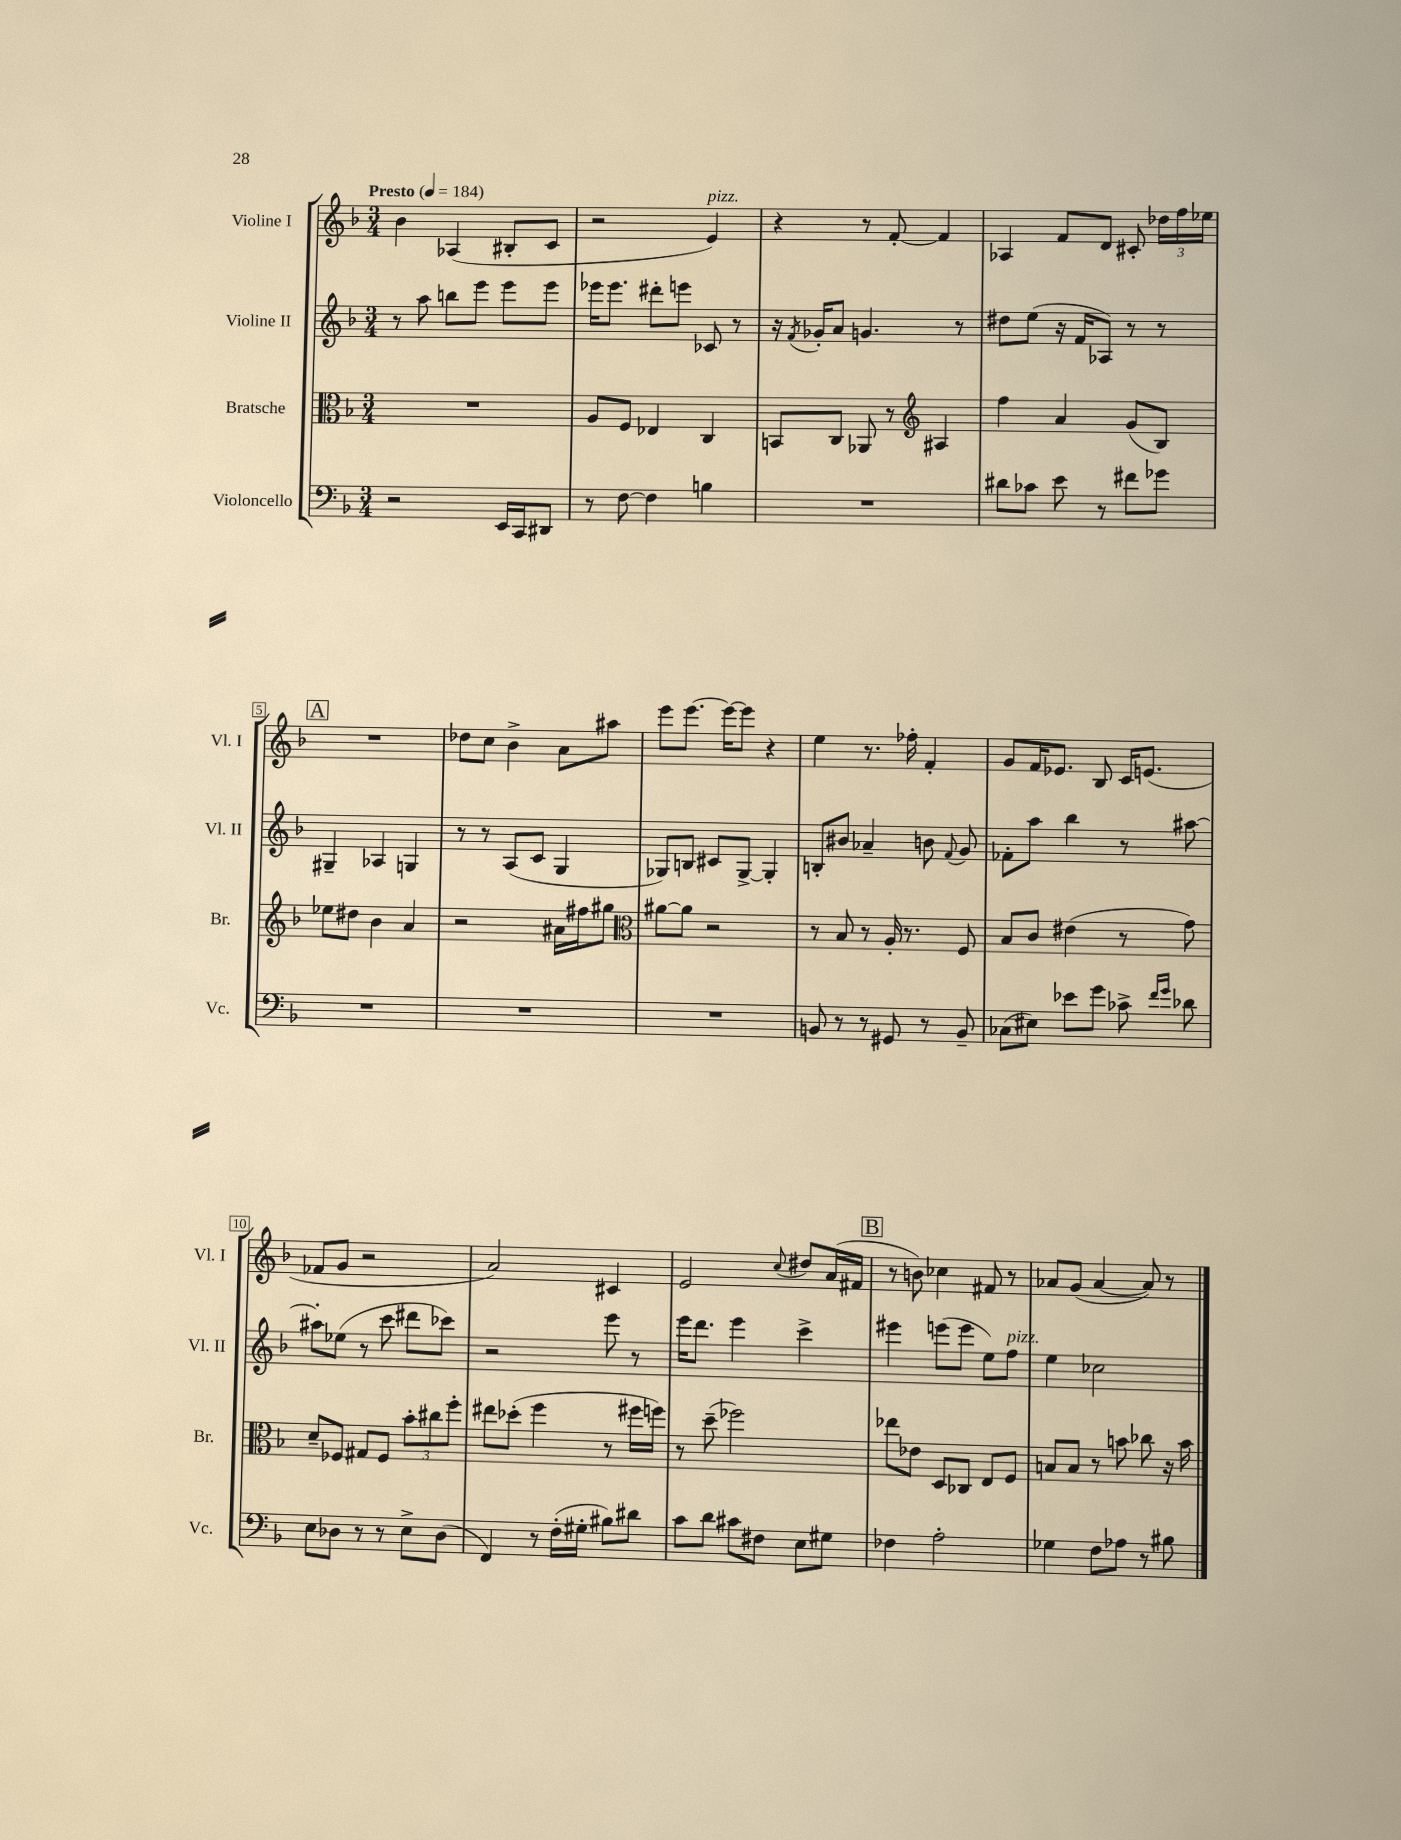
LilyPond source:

<<
\new StaffGroup <<
\new Staff = "s0" \with { instrumentName = "Violine I" shortInstrumentName = "Vl. I" } {
    \clef treble \key f \major \numericTimeSignature \time 3/4 \tempo "Presto" 4 = 184
    \autoBeamOff bes'4 aes4( bis8[-. c'8] |
    r2 e'4^\markup { \italic "pizz." }) |
    r4 r8 f'8~-. f'4 |
    aes4 f'8[ d'8] cis'8-. \tuplet 3/2 { des''16[ f''16 ees''16] } |
    \mark \markup { \box "A" } R2. |
    des''8[ c''8] bes'4-> a'8[ ais''8] |
    e'''8[ e'''8.]~ e'''16[~ e'''8] r4 |
    e''4 r8. fes''16-. f'4-. |
    g'8[ f'16 ees'8.] bes8 c'16[ e'8.]( |
    fes'8[ g'8] r2 |
    a'2) cis'4 |
    e'2 \appoggiatura { c''8 } dis''8[ a'16( fis'16] |
    \mark \markup { \box "B" } r8 b'8) ces''4 fis'8 r8 |
    aes'8[ g'8]( aes'4~ aes'8) r8 \bar "|." |
}
\new Staff = "s1" \with { instrumentName = "Violine II" shortInstrumentName = "Vl. II" } {
    \clef treble \key f \major \numericTimeSignature \time 3/4
    \autoBeamOff r8 a''8 b''8[ e'''8] e'''8[ e'''8] |
    ees'''16[ ees'''8.] dis'''8[-. e'''8] ces'8 r8 |
    r16 \acciaccatura { f'8 } ges'16[-. a'8] g'4. r8 |
    dis''8[ e''8]( r16 f'16[ aes8]) r8 r8 |
    \mark \markup { \box "A" } gis4-- aes4 g4 |
    r8 r8 a8[( c'8] g4 |
    ges8[) b8] cis'8[ ges8]~-> ges4-. |
    b8[-. bis'8] aes'4-- b'8 \appoggiatura { f'8 } g'8 |
    fes'8[-. a''8] bes''4 r8 ais''8~ |
    ais''8[-. ees''8]( r8 c'''8 dis'''8[ ces'''8]) |
    r2 e'''8 r8 |
    e'''16[ d'''8.] e'''4 c'''4-> |
    \mark \markup { \box "B" } eis'''4 e'''8[( e'''8] e''8[) f''8]^\markup { \italic "pizz." } |
    e''4 ces''2 \bar "|." |
}
\new Staff = "s2" \with { instrumentName = "Bratsche" shortInstrumentName = "Br." } {
    \clef alto \key f \major \numericTimeSignature \time 3/4
    \autoBeamOff R2. |
    a8[ f8] ees4 c4 |
    b,8[ c8] aes,8 r8 \clef treble ais4 |
    f''4 a'4 g'8[( bes8]) |
    \mark \markup { \box "A" } ees''8[ dis''8] bes'4 a'4 |
    r2 ais'16[ fis''16 gis''8] |
    \clef alto ais'8[~ ais'8] r2 |
    r8 bes8 r8 a16-. r8. f8 |
    bes8[ c'8] eis'4( r8 g'8) |
    d'8[-- fes8] gis8[ fes8] \tuplet 3/2 { bes'8[-. cis''8 f''8]-. } |
    eis''8[ des''8]-.( f''4 r8 fis''16[ f''16]) |
    r8 d''8--( fes''2) |
    \mark \markup { \box "B" } ees''8[ ees'8] d8[ ces8] e8[ f8] |
    b8[ b8] r8 b'8 ces''8 r16 b'16 \bar "|." |
}
\new Staff = "s3" \with { instrumentName = "Violoncello" shortInstrumentName = "Vc." } {
    \clef bass \key f \major \numericTimeSignature \time 3/4
    \autoBeamOff r2 e,16[ c,16 dis,8] |
    r8 f8~ f4 b4 |
    R2. |
    dis'8[ ces'8] e'8 r8 fis'8[ ges'8] |
    \mark \markup { \box "A" } R2. |
    R2. |
    R2. |
    b,8 r8 r8 gis,8 r8 b,8-- |
    ces8[( eis8]) ees'8[ g'8] ces'8-> \grace { f'16[ g'16] } des'8 |
    e8[ des8] r8 r8 e8[-> des8]( |
    f,4) r8 f16[-.( gis16]-. bis8[) dis'8] |
    c'8[ d'8] cis'8[ fis8] e8[ gis8] |
    \mark \markup { \box "B" } fes4 a2-. |
    ges4 f8[ aes8] r8 bis8 \bar "|." |
}
>>
>>
\layout { \context { \Score \override BarNumber.stencil = #(make-stencil-boxer 0.1 0.3 ly:text-interface::print) } }
